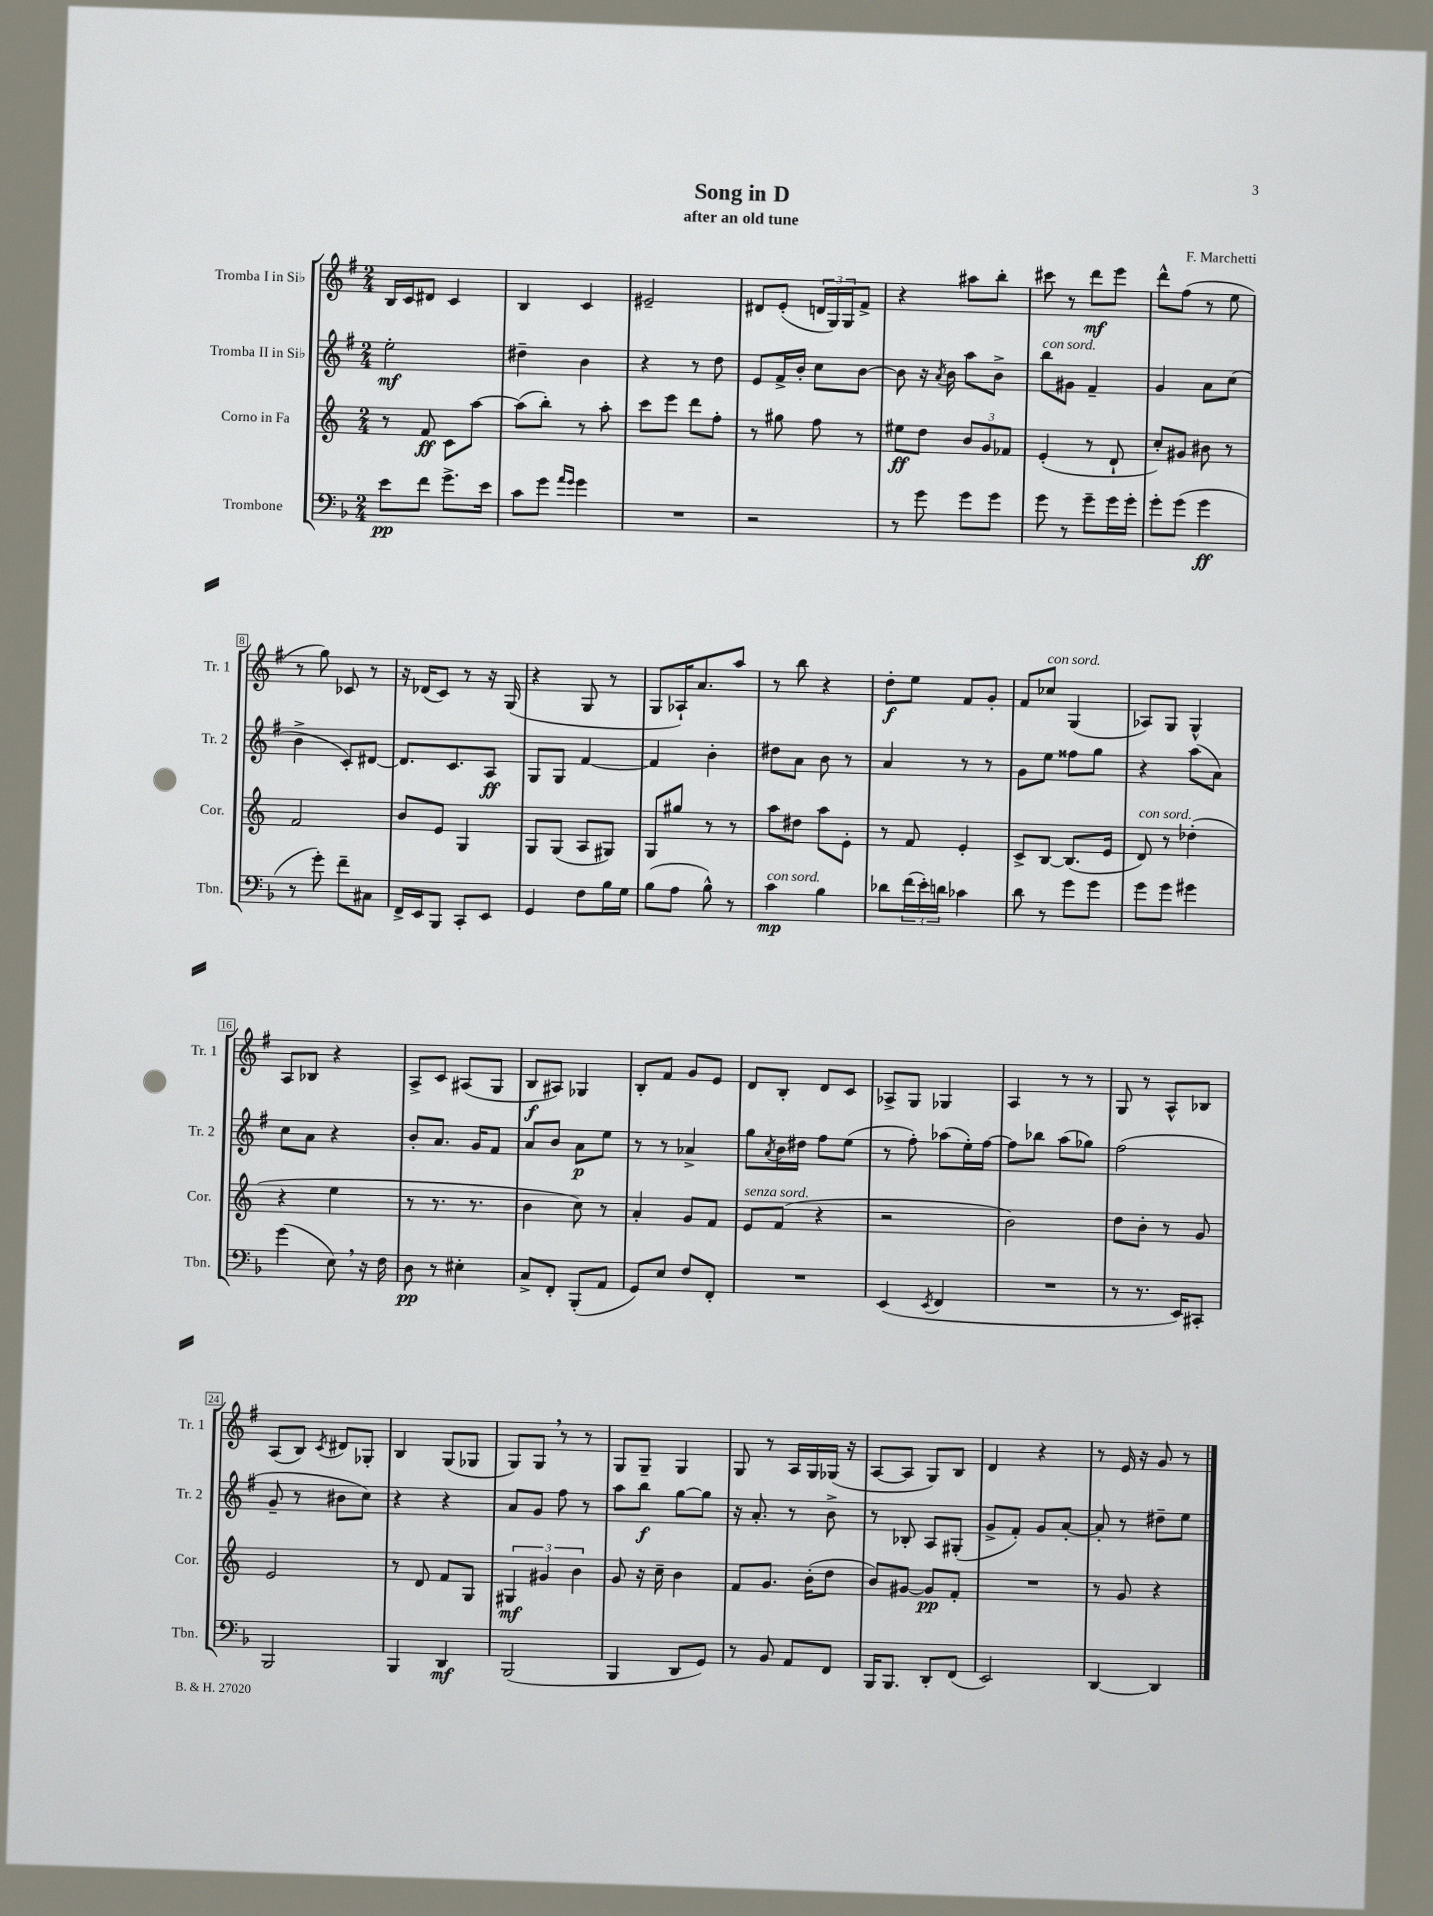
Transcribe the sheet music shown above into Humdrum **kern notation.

**kern	**kern	**kern	**kern
*staff4	*staff3	*staff2	*staff1
*clefF4	*clefG2	*clefG2	*clefG2
*k[b-]	*k[]	*k[f#]	*k[f#]
*M2/4	*M2/4	*M2/4	*M2/4
8e	8r	2ee'	16B
.	.	.	16c
8f	8f	.	8d#
8.g^	8c	.	4c
.	[8aa	.	.
16e	.	.	.
=	=	=	=
8c	(8aa]	4dd#~	4B
8g	8bb')	.	.
16qqa	.	.	.
16qqg	.	.	.
4g	8r	4b	4c
.	8aa'	.	.
=	=	=	=
2r	8ccc	4r	2e#~
.	8eee	.	.
.	8ddd	8r	.
.	8ff'	8dd	.
=	=	=	=
2r	8r	8e	8d#
.	8gg#	16f#^	(8e'
.	.	16b'	.
.	8ff	8cc	24d
.	.	.	24G)
.	.	.	24G
.	8r	[8b	8f#^
=	=	=	=
8r	8ee#	8b]	4r
8g	8dd	16r	.
.	.	8qa	.
.	.	16b	.
8g	12b	8aa	8aa#
.	12g	.	.
8g	.	8b^	8bb'
.	12f-	.	.
=	=	=	=
8g	(4e'	8bb	8ccc#
8r	.	8g#	8r
8g~	8r	4f#~	8ddd
16g	8d`	.	8eee
16g'	.	.	.
=	=	=	=
8g'	8cc')	4g	8ddd^^
(8g	8g#	.	(8ff#
4g	8b#	8a	8r
.	8r	(8cc	8ee
=	=	=	=
8r	2f	4b^	8r
8g')	.	.	8gg)
8f~	.	8c')	8c-
8C#	.	[8d#	8r
=	=	=	=
16FF^	8b	8.d#]	16r
16EE	.	.	(16d-
8BBB-	8e	.	8c)
.	.	8.c	.
8CC'	4G	.	8r
8EE	.	8A	16r
.	.	.	(16G
=	=	=	=
4GG	8G	8G	4r
.	(8G	8G	.
8F	8A	[4f#	8G
16B-	8G#)	.	8r
16G	.	.	.
=	=	=	=
(8B-	8G	4f#]	8G
8A	8gg#	.	16A-`)
.	.	.	8.a
8B-^^)	8r	4b'	.
8r	8r	.	8aa
=	=	=	=
4c	8aa	8dd#	8r
.	8dd#	8a	8bb
4B-	8aa	8b	4r
.	8e'	8r	.
=	=	=	=
8d-	8r	4a	8dd'
(24f	8f	.	8ee
24e')	.	.	.
24d	.	.	.
4c-	4e'	8r	8f#
.	.	8r	8g'
=	=	=	=
8d	8c^	8g	8f#
8r	[8B	8ee	8cc-
8g	(8.B]	8ff##	(4G
8g	.	8gg	.
.	16e	.	.
=	=	=	=
8g	8d)	4r	8A-)
8g	8r	.	8G
4g#	(4dd-'	(8aa	4G^^
.	.	8a)	.
=	=	=	=
(4g	4r	8cc	8A
.	.	8a	8B-
8E)	4ee	4r	4r
16r	.	.	.
16F	.	.	.
=	=	=	=
8D	8r	8b'	8A^
8r	8.r	8.a	8c
4E#'	.	.	(8A#
.	8.r	16g	.
.	.	8f#	8G
=	=	=	=
8C^	4b	8a	8B
8FF'	.	8b	8A#)
(8BBB-'	8cc)	8a	4G-
8AA	8r	8ee	.
=	=	=	=
8GG)	4a'	8r	8B'
8E	.	8r	8f#
8F	8g	4a-^	8g
8FF'	8f	.	8e
=	=	=	=
2r	8e	8gg	8d
.	.	8qa	.
.	(8f	16b	8B'
.	.	16dd#	.
.	4r	8ff#	8d
.	.	(8ee	8c
=	=	=	=
(4EE	2r	8r	8A-^
.	.	8ff#')	8G
8qEE	.	.	.
4FF	.	(8aa-	4G-
.	.	16ee')	.
.	.	[16ff#	.
=	=	=	=
2r	2b)	8ff#]	4A
.	.	8bb-	.
.	.	(8aa	8r
.	.	8gg-)	8r
=	=	=	=
8r	8dd	(2ff#	8G
8.r	8b'	.	8r
.	8r	.	8A^^
16EE)	.	.	.
8CC#'	8g	.	8B-
=	=	=	=
2BBB-	2e	8g~	(8A
.	.	8r	8B)
.	.	.	8qc
.	.	8b#	8d#
.	.	8cc)	8G-'
=	=	=	=
4BBB-	8r	4r	4B
.	8d	.	.
4DD	8f	4r	(8G
.	8G	.	8G-
=	=	=	=
(2BBB-	6G#	8a	8G)
.	.	8g	8G
.	6g#	.	.
.	.	8ff#	8r
.	6b	.	.
.	.	8r	8r
=	=	=	=
4BBB-	8g	8aa	8G
.	16r	8bb	8G~
.	16cc~	.	.
8DD	4b	[8gg	4G
8GG)	.	8gg]	.
=	=	=	=
8r	8f	16r	8G
.	.	8.a'	.
8BB-	8.g	.	8r
8AA	.	8r	16A
.	(16b'	.	16G
8FF	8dd	8b^	(16G-
.	.	.	16r
=	=	=	=
16BBB-	8b)	8r	[8A
8.BBB-	.	.	.
.	[8g#	8B-'	8A]
8DD'	8g#]	8A	8G)
(8FF	8f'	(8G#'	8B
=	=	=	=
2EE)	2r	8g^	4d
.	.	8f#')	.
.	.	8g	4r
.	.	[8a'	.
=	=	=	=
[4DD	8r	8a']	8r
.	8g	8r	16e
.	.	.	16r
4DD]	4r	8dd#~	8g
.	.	8ee	8r
==	==	==	==
*-	*-	*-	*-
